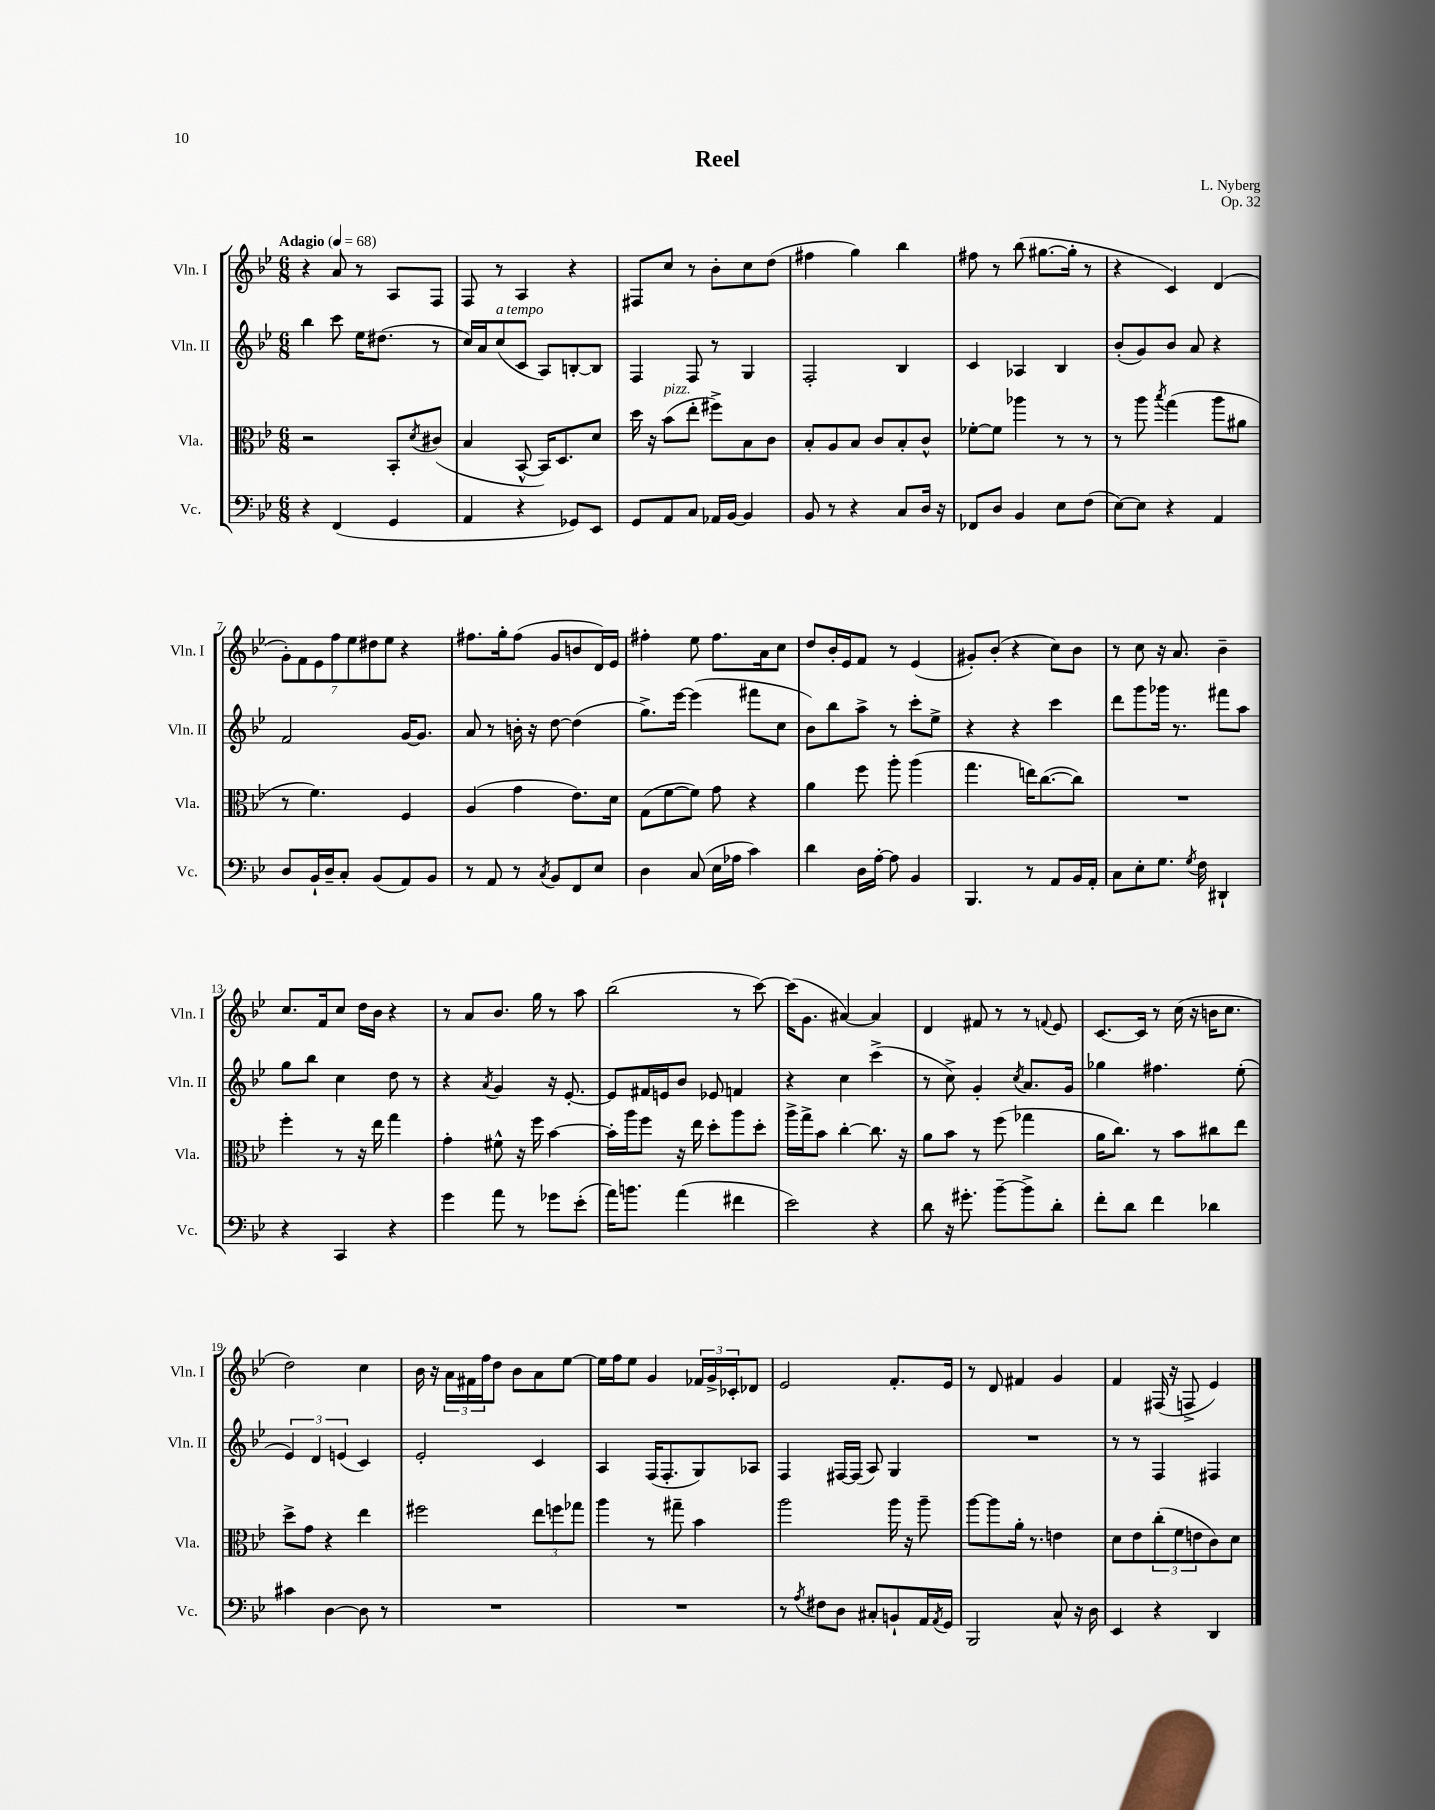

**kern	**kern	**kern	**kern
*part4	*part3	*part2	*part1
*staff4	*staff3	*staff2	*staff1
*I"Vc.	*I"Vla.	*I"Vln. II	*I"Vln. I
*I'Vc.	*I'Vla.	*I'Vln. II	*I'Vln. I
*clefF4	*clefC3	*clefG2	*clefG2
*k[b-e-]	*k[b-e-]	*k[b-e-]	*k[b-e-]
*M6/8	*M6/8	*M6/8	*M6/8
*MM68	*MM68	*MM68	*MM68
=1	=1	=1	=1
!	!	!	!LO:TX:a:B:t=Adagio
4r	2r	4bb-\	4r
(4FF/	.	8ccc\	8a/
.	.	16ee-\KL	8r
.	.	(8.dd#X\J	.
4GG/	8BB-'/L	.	8A/L
.	8qd/	.	.
.	(8c#X/J	8r	8F/J
=2	=2	=2	=2
4AA/	4B-/	16cc/LL)	8F/
.	.	16a/J	.
!	!	!LO:TX:a:i:t=a tempo	!
.	.	(8cc/	8r
4r	[8BB-^^/	8c/J	4A/
.	16BB-/KL])	8A/L)	.
.	8.D/	.	.
8GG-X/L)	.	[8Bn'/	4r
8EE-/J	8d/J	8B/J]	.
=3	=3	=3	=3
8GG/L	16dd\	4F/	8F#X/L
.	16r	.	.
!	!LO:TX:a:i:t=pizz.	!	!
8AA/	(8b-\L	.	8cc/J
8C/J	8ee-'\J	8F/	8r
16AA-X/LL	8ff#X^\L)	8r	8b-'\L
[16BB-/JJ	.	.	.
4BB-/]	8B-\	4G/	8cc\
.	8c\J	.	(8dd\J
=4	=4	=4	=4
8BB-/	8B-'/L	2F'/	4ff#X\
8r	8A/	.	.
4r	8B-/J	.	4gg\)
.	8c/L	.	.
8C/L	8B-'/	4B-/	4bb-\
16D/Jk	8c^^/J	.	.
16r	.	.	.
=5	=5	=5	=5
8FF-X/L	[8f-X'\L	4c/	8ff#X\
8D/J	8f-\J]	.	8r
4BB-/	4aa-X\	4A-X/	(8bb-\
.	.	.	[8.gg#X\L
8E-\L	8r	4B-/	.
.	.	.	16gg#'\Jk]
(8F\J	8r	.	8r
=6	=6	=6	=6
[8E-\L)	8r	(8b-'/L	4r
8E-\J]	8aa\	8g/)	.
.	8qbb-/	.	.
4r	(4gg\	8b-/J	4c/)
.	.	8a/	.
4AA/	8aa\L	4r	(4d/
.	8a#X\J	.	.
!!LO:LB:g=z
=7	=7	=7	=7
8D/L	8r	2f/	14g'\L)
.	.	.	14f\
16BB-`/L	4.f\)	.	.
.	.	.	14e-\
16D~/J	.	.	.
.	.	.	14ff\
8C'/J	.	.	.
.	.	.	14ee-\
.	.	.	14dd#X\
(8BB-/L	.	.	.
.	.	.	14ee-\J
8AA/)	4F/	[16g/KL	4r
.	.	8.g/J]	.
8BB-/J	.	.	.
=8	=8	=8	=8
8r	(4A/	8a/	8.ff#X\L
8AA/	.	8r	.
.	.	.	16gg'\k
8r	4g\	16bn'\	(8ff#\J
.	.	16r	.
8qC/	.	.	.
8BB-/L	.	[8dd\	8g/L
8FF/	8.e-\L)	(4dd\]	8bn/
8E-/J	.	.	16d/L)
.	16d\Jk	.	16e-/JJ
=9	=9	=9	=9
4D\	(8G\L	8.gg^\L)	4ff#X'\
.	[8f\	.	.
.	.	[16eee-\Jk	.
(8C/	8f\J])	(4eee-\]	8ee-\
16E-\LL	8g\	.	8.ff#\L
16A-X\JJ	.	.	.
4c\)	4r	8fff#X\L	.
.	.	.	16a\k
.	.	8cc\J	8cc\J
=10	=10	=10	=10
4d\	4a\	8b-\L)	8dd/L
.	.	8bb-\	16b-'/L
.	.	.	16e-/J
16D\LL	8ff\	8aa^\J	8f/J
[16A'\JJ	.	.	.
8A\]	8aa'\	8r	8r
4BB-/	(4aa\	8ccc'\L	(4e-/
.	.	8ee-^\J	.
=11	=11	=11	=11
4.BBB-/	4.gg\	4r	8g#X'/L)
.	.	.	(8b-'/J
.	.	4r	4r
8r	16een\KL)	.	.
.	([8.cc\	.	.
8AA/L	.	4ccc\	8cc\L)
16BB-/L	8cc\J])	.	8b-\J
16AA'/JJ	.	.	.
=12	=12	=12	=12
8C\L	2.r	8ddd\L	8r
8E-'\	.	8ggg\	8cc\
8.G\J	.	16ggg-X\Jk	16r
.	.	8.r	8.a/
8qG/	.	.	.
16F\	.	.	.
4DD#X`/	.	8fff#X\L	4b-~\
.	.	8aa\J	.
!!LO:LB:g=z
=13	=13	=13	=13
4r	4ff'\	8gg\L	8.cc/L
.	.	8bb-\J	.
.	.	.	16f/k
4CC/	8r	4cc\	8cc/J
.	16r	.	16dd\LL
.	16ee-\	.	16b-\JJ
4r	4gg\	8dd\	4r
.	.	8r	.
=14	=14	=14	=14
4g\	4g'\	4r	8r
.	.	.	8a/L
.	.	8qa/	.
8a\	8f#X^^\	4g/	8.b-/J
8r	16r	.	.
.	16ff\	.	16gg\
8g-X\L	[4b-\	16r	8r
.	.	[8.e-'/	.
(8e-'\J	.	.	8aa\
=15	=15	=15	=15
16a\KL)	16b-'\LL]	8e-/L]	(2bb-\
8.bn\J	16aa\J	.	.
.	8ff\J	16f#X/L	.
.	.	16en/J	.
(4a\	16r	8b-/J	.
.	16ee-\	.	.
.	8dd'\L	8e-X/	.
4f#X\	8aa\	4fn/	8r
.	8dd'\J	.	[8ccc\)
=16	=16	=16	=16
2e-\)	16aa^\LL	4r	(16ccc\KL]
.	16gg^\J	.	8.g\J
.	8b-\J	.	.
.	[4cc'\	4cc\	[4a#X/)
4r	8.cc\]	(4ccc^\	4a#/]
.	16r	.	.
=17	=17	=17	=17
8d\	8a\L	8r	4d/
16r	8b-\J	8cc^\)	.
8.g#X'\	.	.	.
.	8r	4g'/	8f#X/
[8b-~\L	(8ff\	.	8r
.	.	8qcc/	.
8b-^\]	4gg-X\	8.a/L	8r
.	.	.	8qqfn/
8d'\J	.	.	8e-/
.	.	16g/Jk	.
=18	=18	=18	=18
8f'\L	16a\KL	4gg-X\	[8.c/L
.	8.cc\J)	.	.
8d\J	.	.	.
.	.	.	16c/Jk]
4f\	8r	4.ff#X\	8r
.	8b-\L	.	(16cc\
.	.	.	16r
4d-X\	8cc#X\	.	16bn\KL
.	.	.	8.cc\J
.	8ee-\J	(8ee-'\	.
!!LO:LB:g=z
=19	=19	=19	=19
4c#X\	8dd^\L	6e-/)	2dd\)
.	8g\J	.	.
.	.	6d/	.
[4D\	4r	.	.
.	.	(6en/	.
8D\]	4ee-\	4c/)	4cc\
8r	.	.	.
=20	=20	=20	=20
2.r	2ff#X\	2e-'/	16b-\
.	.	.	16r
.	.	.	24a\LL
.	.	.	24f#X\
.	.	.	24ff\J
.	.	.	8dd\J
.	.	.	8b-\L
.	12ee-\L	4c/	8a\
.	12ffn\	.	.
.	.	.	[8ee-\J
.	12gg-X\J	.	.
=21	=21	=21	=21
2.r	4aa\	4A/	16ee-\LL]
.	.	.	16ff\J
.	.	.	8ee-\J
.	8r	(16F/KL	4g/
.	.	8.F'/	.
.	8gg#X~\	.	.
.	4b-\	8G/)	24f-X/LL
.	.	.	24g^/
.	.	.	24c-X'/J
.	.	8A-X/J	8d-X/J
=22	=22	=22	=22
8r	2aa\	4F/	2e-/
8qA/	.	.	.
8F#X\L	.	.	.
8D\J	.	[16F#X/LL	.
.	.	(16F#/JJ]	.
8C#X'/L	.	8A/)	.
8BBn`/	16aa\	4G/	8.f'/L
.	16r	.	.
16AA/L	8aa~\	.	.
8qAA/	.	.	.
16GG/JJ	.	.	16e-/Jk
=23	=23	=23	=23
2BBB-/	[8aa\L	2.r	8r
.	8aa\]	.	8d/
.	16a'\Jk	.	4f#X/
.	8.r	.	.
8C^^/	4en\	.	4g/
16r	.	.	.
16D\	.	.	.
=24	=24	=24	=24
4EE-/	8d\L	8r	4f/
.	8e-\	8r	.
4r	(12cc'\	4F/	(16F#X/
.	.	.	16r
.	12f\	.	.
.	.	.	8Fn^/
.	12en\	.	.
4DD/	8c\)	4F#X/	4e-/)
.	8d\J	.	.
==	==	==	==
*-	*-	*-	*-
